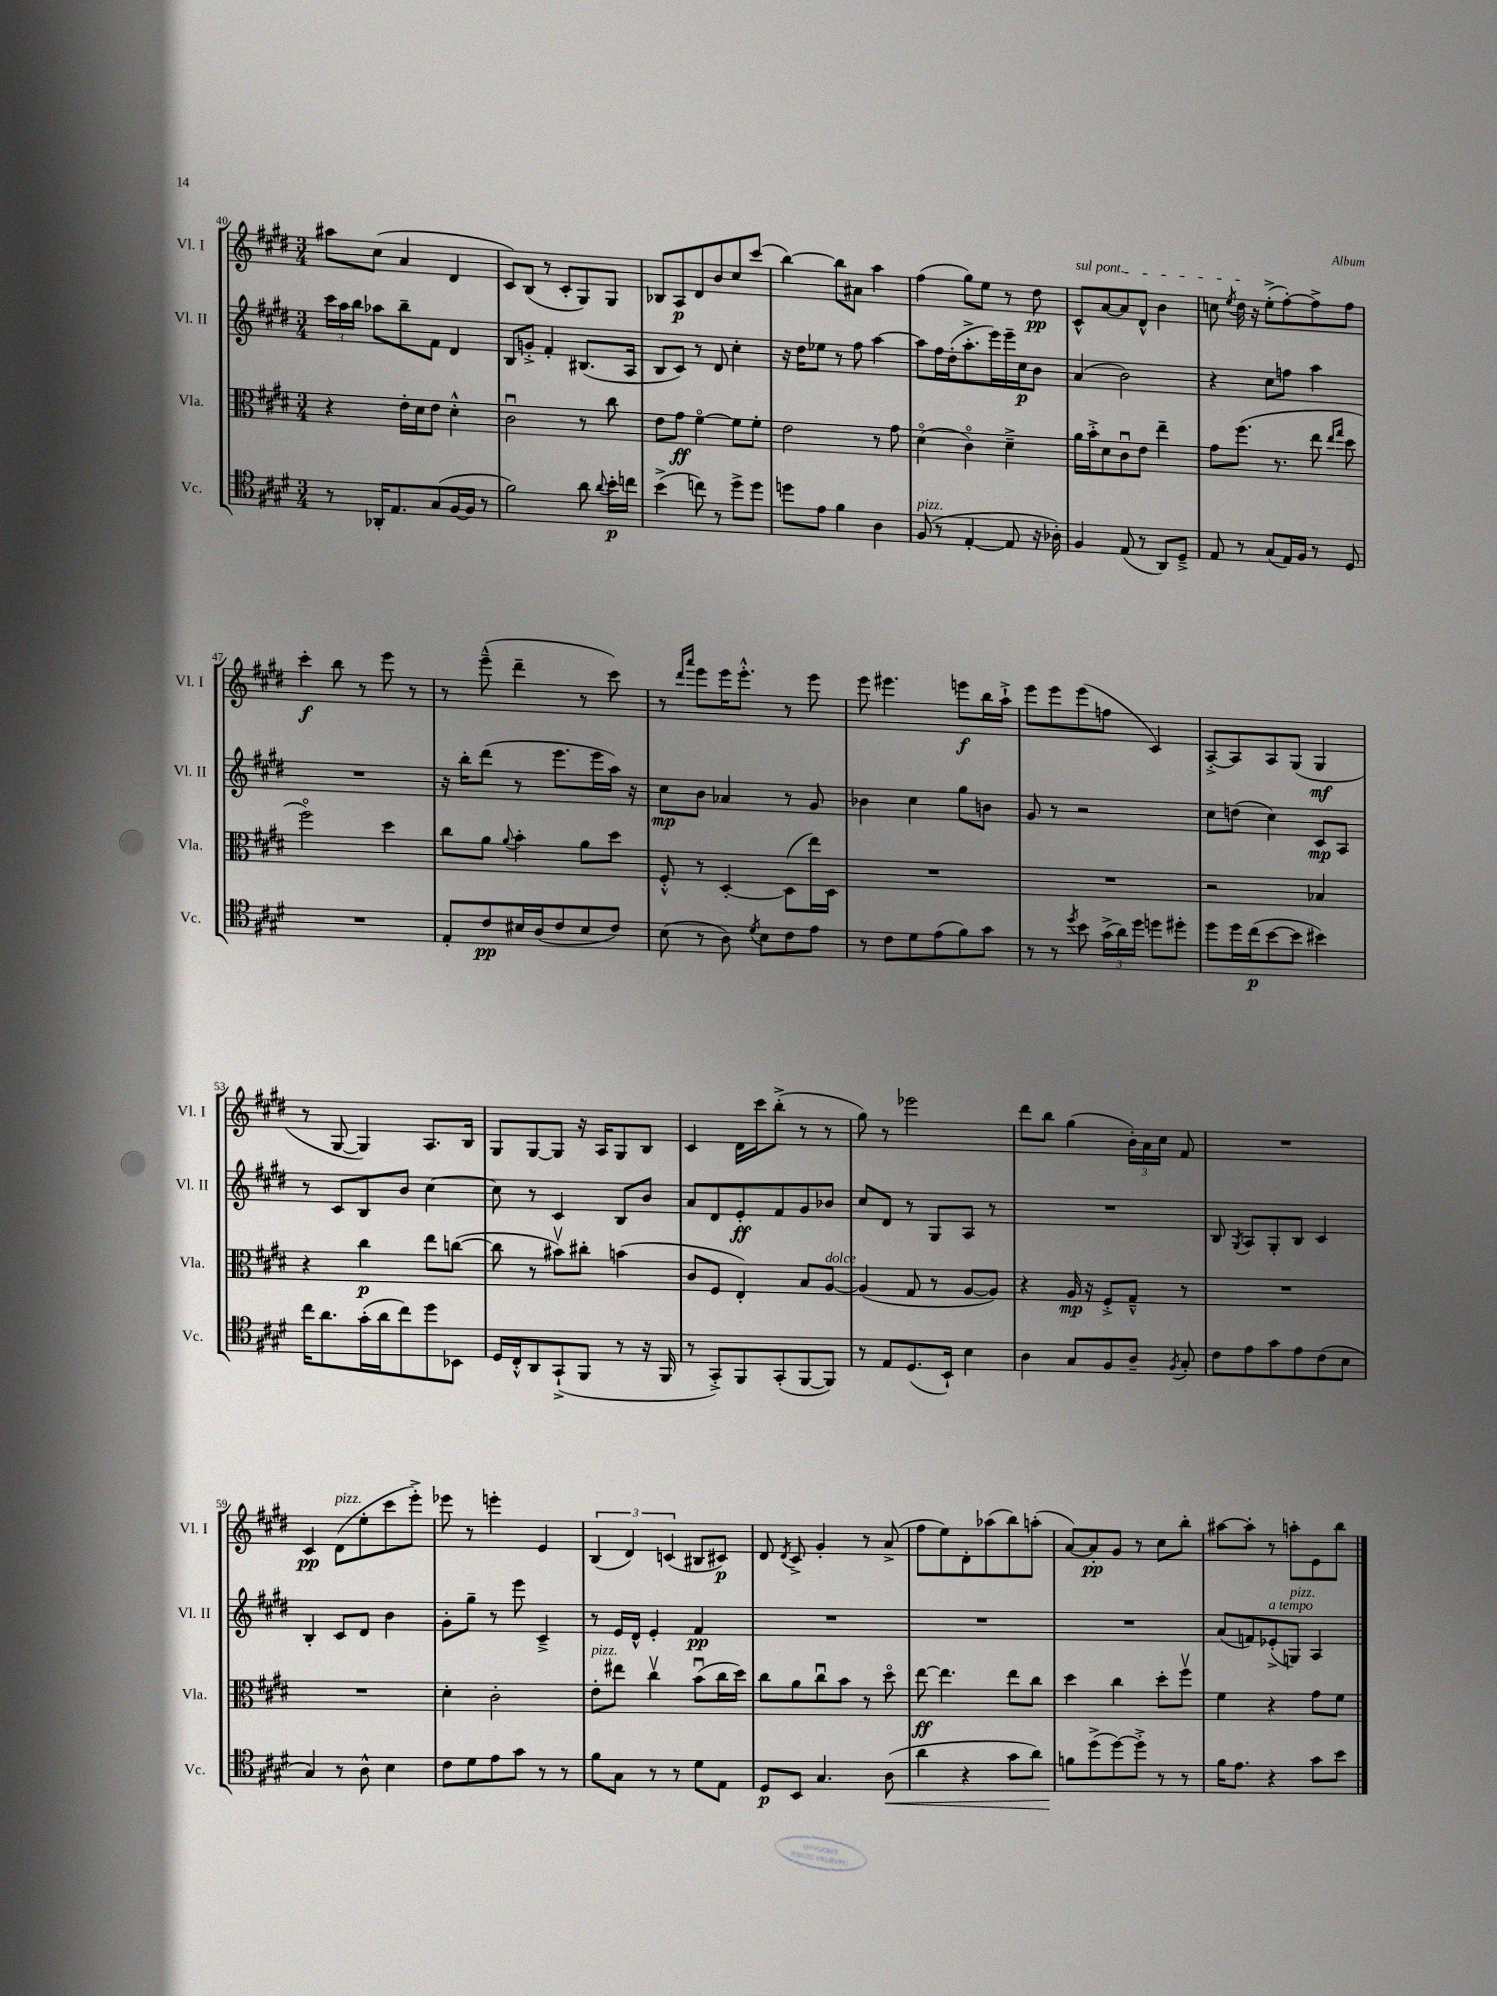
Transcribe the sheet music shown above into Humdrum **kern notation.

**kern	**kern	**kern	**kern
*staff4	*staff3	*staff2	*staff1
*clefC4	*clefC3	*clefG2	*clefG2
*k[f#c#g#d#]	*k[f#c#g#d#]	*k[f#c#g#d#]	*k[f#c#g#d#]
*M3/4	*M3/4	*M3/4	*M3/4
8r	4r	24ccc#\LL	8aa#\L
.	.	24aa\	.
.	.	24bb\JJ	.
16AA-'/LK	.	8aa-\L	(8cc#\J
8.E/	.	.	.
.	16e'\LL	8bb~\	4a/
.	16d#\J	.	.
(8G#/	8e\J	8f#\J	.
[16F#/L	4d#'^^\	4d#/	4d#/
16F#/]JJ	.	.	.
8r	.	.	.
=	=	=	=
2f#\)	2c#u\	8B/L	8c#/L)
.	.	8g'^/J	(8B/J
.	.	4f#'/	8r
.	.	.	8c#'/L
8a\	8r	(8.B#/L	8G#/)
8qqa/	.	.	.
16b'\LL	8cc#\	.	8G#/J
16cc\JJ	.	16A/Jk	.
=	=	=	=
(4b^\	8e\L	8B/L	8B-/L
.	8g#\J	8c#/J)	8A/
8cc\)	[4f#o\	8r	8d#/
8r	.	8d#/	8b/
8dd#^\L	8f#\]L	4cc#'\	8cc#/
8dd#\J	8f#'\J	.	(8ccc#/J
=	=	=	=
8dd\L	2e\	16r	[4bb\)
.	.	16dd#\LK	.
8e\J	.	8ee-\J	.
4f#\	.	8r	8bb\]L
.	.	8ff#\	8a#\J
4A\	8r	[4aa\	4aa\
.	8g#\	.	.
=	=	=	=
(8F#/	(4d#o\	8aa\]L	(4ff#\
8r	.	16ff#\L	.
.	.	(16dd#'\J	.
[4E'/	4c#o\)	8.aa'^\	8gg#\L)
.	.	.	8ee\J
.	.	16eee\L)	.
8E/]	4d#~^\	16eee~\	8r
.	.	16cc#\J	.
16r	.	8b\J	8dd#\
16A-'\)	.	.	.
=	=	=	=
4F#/	16a\LL	(4a/	8c#^^/L
.	16b'^\J	.	.
.	8d#\	.	[8a/
(8E/	8c#u\	2b\)	8a/]
8r	8e\J	.	8d#^^/J
8AA/L)	4ee~\	.	4b\
8D#~^/J	.	.	.
=	=	=	=
8E/	8g#\L	4r	8cc\
.	.	.	8qee/
8r	(8.ff#\J	.	16dd#\
.	.	.	16r
(8G#/L	.	8cc#\L	(8ee'^\L
.	8.r	.	.
16E/L)	.	8ff\J	[8ff#'\)
16F#/JJ	.	.	.
8r	8ee\	4aa\	8ff#^\]
.	16qqee/LL	.	.
.	16qqgg#/JJ	.	.
8D#/	8dd#\	.	8ff#\J
=	=	=	=
2.r	2ff#o\)	2.r	4ccc#'\
.	.	.	8bb\
.	.	.	8r
.	4dd#\	.	8eee\
.	.	.	8r
=	=	=	=
8E'/L	8cc#\L	16r	8r
.	.	16bb'\LK	.
8c#/	8a\J	(8ddd#\J	(8eee~^^\
.	8qqa/	.	.
16B#/L	4b'\	8r	4ddd#~\
(16A/J	.	.	.
8c#/	.	8.eee\L	.
8B#/	8a\L	.	8r
.	.	16eee\L	.
8c#/J)	8dd#\J	16aa\JJ)	8ccc#\)
.	.	16r	.
=	=	=	=
(8B\	8F#'^^/	8cc#\L	8r
.	.	.	16qqddd#/LL
.	.	.	16qqaaa/JJ
8r	8r	8b\J	8eee\L
8A\)	[4D#'/	4a-/	16eee\K
.	.	.	8.eee'^^\J
8qd#/	.	.	.
8B\L	.	.	.
8c#\	(8D#\]L	8r	8r
8e\J	16ee\L)	8g#/	8eee\
.	16D#\JJ	.	.
=	=	=	=
8r	2.r	4b-\	8eee\
8c#\L	.	.	4.eee#\
8d#\	.	4cc#\	.
(8e\	.	.	.
8f#\)	.	8gg#\L	8eee\L
8g#\J	.	8b\J	16bb\L
.	.	.	16aa`^\JJ
=	=	=	=
8r	2.r	8g#/	8eee\L
8r	.	8r	8eee\
8qdd#/	.	.	.
8b\	.	2r	(8eee\
(24g#^\LL	.	.	8ff\J
24a\)	.	.	.
24dd#\JJ	.	.	.
8dd\L	.	.	4c#/)
8dd#'\J	.	.	.
=	=	=	=
8dd#\L	2r	8cc#\L	[8A'^/L
16dd#\L	.	(8dd\J	8A/]
(16cc#\J	.	.	.
[8b\	.	4cc#\)	8A/
8b\]J	.	.	(8G#/J
4b#\)	4B-/	8c#/L	4G#/
.	.	8A/J	.
=	=	=	=
16cc#\LK	4r	8r	8r
8.a\	.	.	.
.	.	8c#/L	[8G#/
(16g#'\L	4cc#\	8B/	4G#/])
16a\J	.	.	.
8cc#\)	.	8b/J	.
8dd#\	8ee\L	[4cc#\	8.A/L
8BB-\J	([8cc\J	.	.
.	.	.	16B/Jk
=	=	=	=
16D#/LL	8cc\]	8cc#\]	8G#/L
16C#'^^/J	.	.	.
8AA/	8r	8r	[8G#/
(8GG#`^/	8b#v\L)	4c#/	8G#/]J
8FF#/J	8cc#'\J	.	16r
.	.	.	16A/LK
8r	(4b\	8B/L	8G#/
16r	.	8b/J	8B/J
16FF#/	.	.	.
=	=	=	=
8r	8c#/L	8a/L	4c#/
8GG#'^/L)	8F#/J	8d#/	.
8FF#/	4E'/)	8e'/	16d#\LL
.	.	.	16ccc#\J
(8GG#'/	.	8f#/	(8bb'^\J
[8FF#/	8B/L	8g#/	8r
8FF#/]J)	[8A/J	8b-/J	8r
=	=	=	=
8r	(4A/]	8cc#/L	8gg#\)
8E/L	.	8d#/J	8r
(8.D#/	8G#/	8r	2eee-\
.	8r	8G#/L	.
16BB`/Jk)	.	.	.
4B\	[8A/L	8A/J	.
.	8A/]J)	8r	.
=	=	=	=
4A\	4r	2.r	8ddd#\L
.	.	.	8bb\J
8G#/L	16A/	.	(4gg#\
.	16r	.	.
8F#/	8F#'^/L	.	.
8A~/J	8G#~^^/J	.	24b'\LL)
.	.	.	24a\
.	.	.	24cc#\JJ
8qF#/	.	.	.
8G#'/	8r	.	8f#/
=	=	=	=
8c#\L	2.r	8B/	2.r
.	.	8qG#/	.
8e\	.	8A/L	.
8g#\	.	8G#'/	.
8e\	.	8B/J	.
(8c#\	.	4c#/	.
8B\J	.	.	.
=	=	=	=
4G#/)	2.r	4B'/	4c#/
8r	.	8c#/L	(8d#\L
8A^^\	.	8d#/J	8ee'\
4B\	.	4b\	8ccc#\
.	.	.	8eee'^\J)
=	=	=	=
8c#\L	4d#'\	8g#'\L	8eee-\
8d#\	.	8gg#~\J	8r
8e\	2c#'\	8r	4eee'\
8g#\J	.	8eee\	.
8r	.	4c#~^/	4e/
8r	.	.	.
=	=	=	=
8f#\L	8e'\L	8r	(6B/
8G#\J	8ee#\J	16e/LL	.
.	.	.	6d#/)
.	.	16d#^^/JJ	.
8r	4cc#v\	4e'/	.
.	.	.	(6c/
8r	.	.	.
8d#\L	(8bu\L	4f#/	8B#/L
8E\J	16cc#\L	.	8c#/J)
.	16dd#\JJ)	.	.
=	=	=	=
8D#/L	8cc#\L	2.r	8d#/
.	.	.	8qd#/
8BB/J	8a\	.	8c#^/
4.G#/	8cc#u\	.	4g#'/
.	8b\J	.	.
.	8r	.	8r
(8A\	8dd#o\	.	(8a^/
=	=	=	=
4a\	[8ee\	2.r	8ff#\L
.	4.ee\]	.	8ee\)
4r	.	.	8d#'\
.	.	.	(8aa-\
8g#\L	8ee\L	.	8bb\)
8a\J)	8cc#\J	.	(8aa'\J
=	=	=	=
8f\L	4dd#\	2.r	[8a/L)
(8dd#^\	.	.	8a'/]
[8dd#\)	4cc#\	.	8g#/J
8dd#'^\]J	.	.	8r
8r	8dd#'\L	.	8cc#\L
8r	8ff#v\J	.	8bb'\J
=	=	=	=
16f#\LK	4f#\	(8a/L	[8aa#\L
8.e\J	.	.	.
.	.	8f/)	8aa#'\]J
4r	4r	(8e-'^/	8r
.	.	8G/J)	8aa'\L
8g#\L	8g#\L	4A/	8e\
8b\J	8f#\J	.	8bb\J
==	==	==	==
*-	*-	*-	*-
